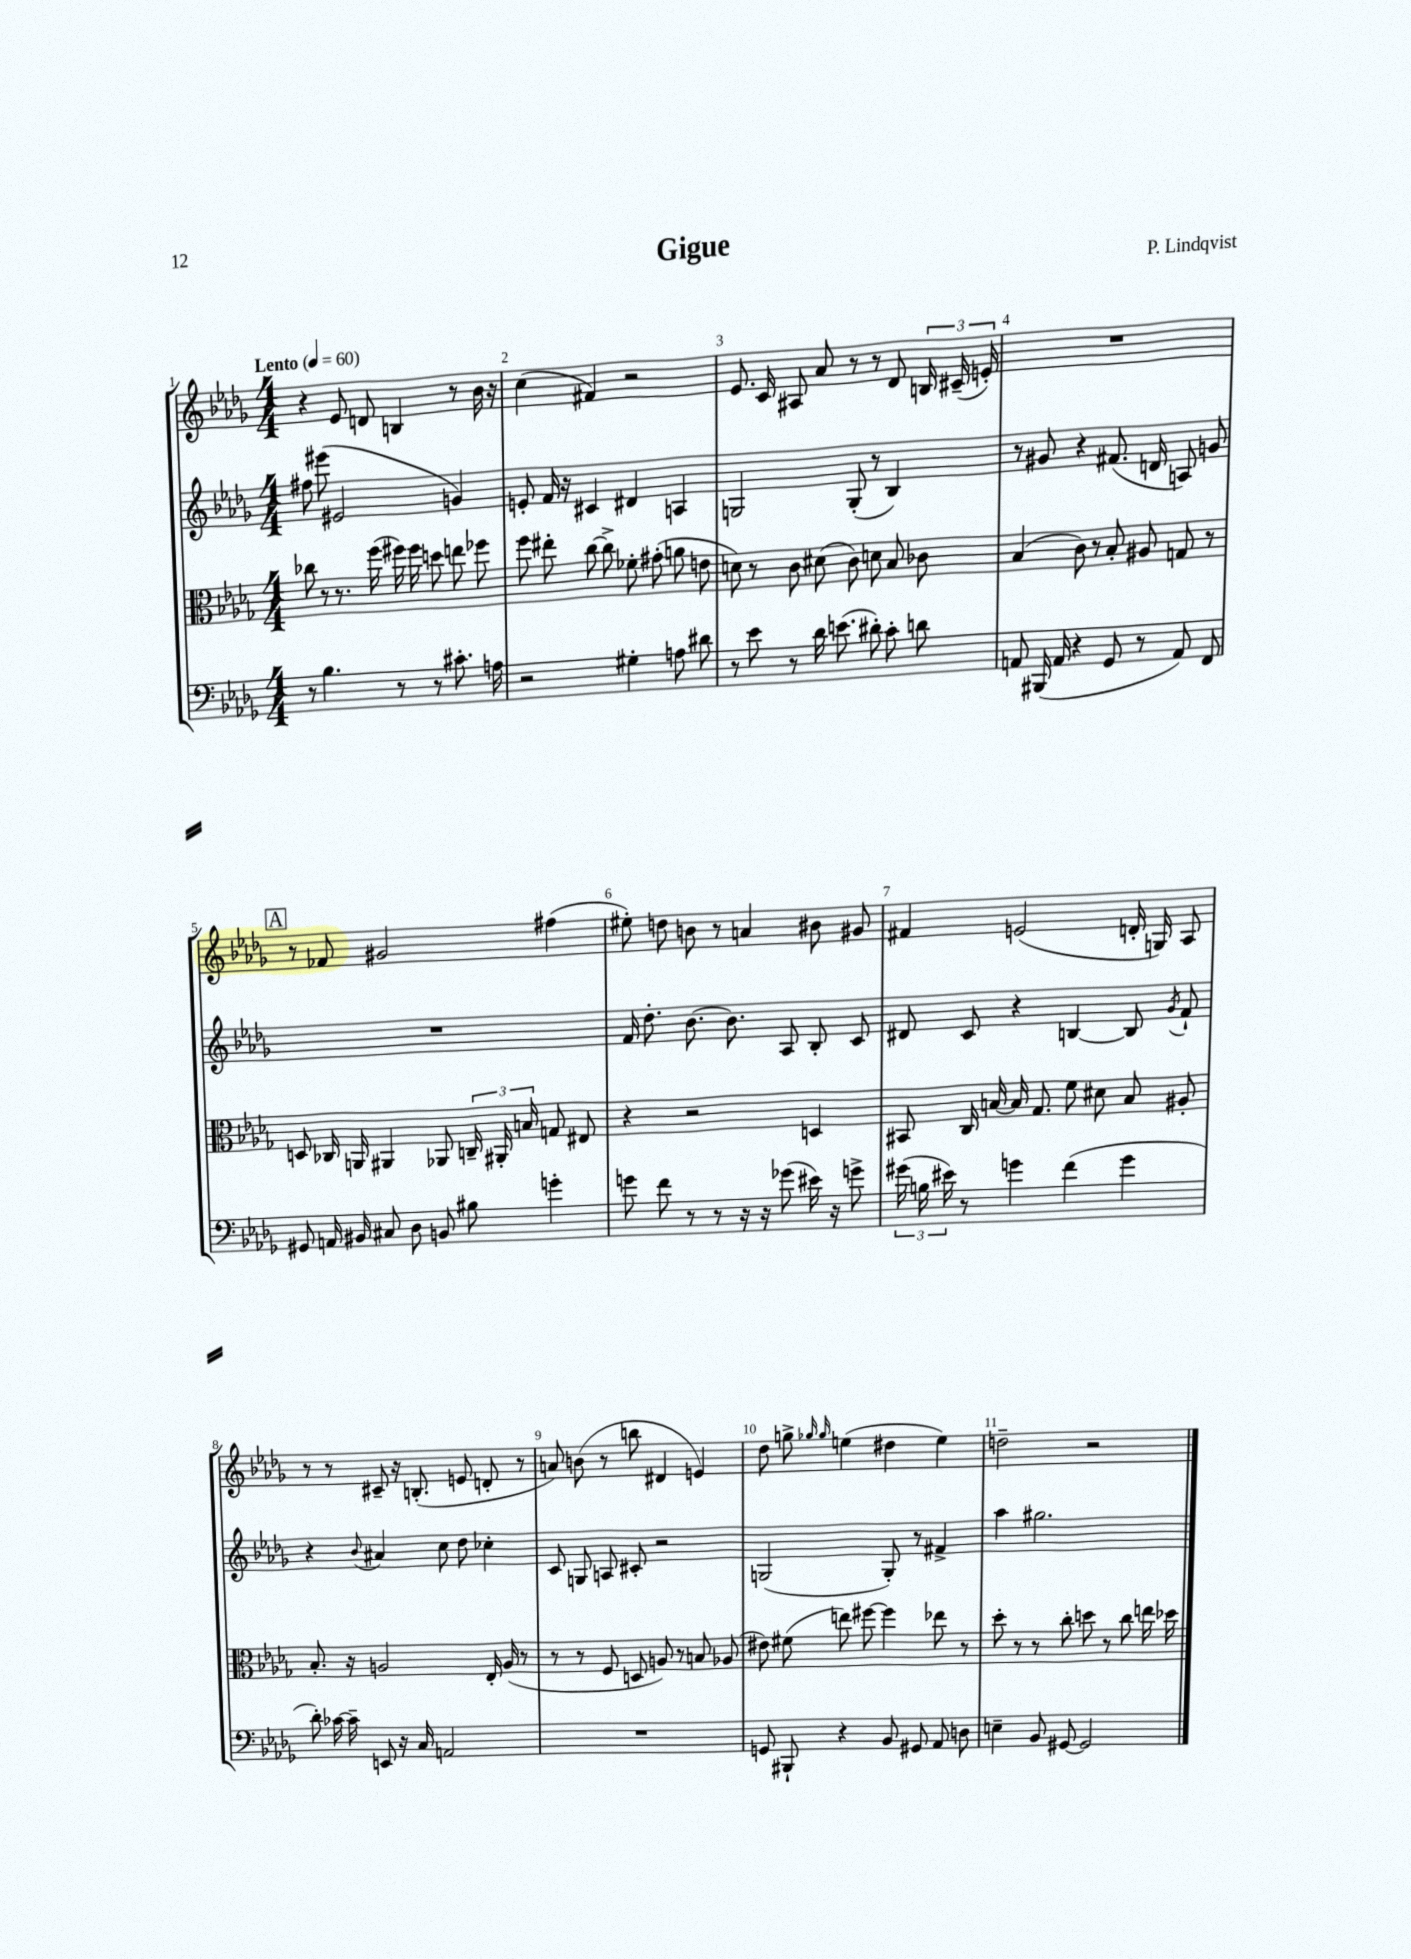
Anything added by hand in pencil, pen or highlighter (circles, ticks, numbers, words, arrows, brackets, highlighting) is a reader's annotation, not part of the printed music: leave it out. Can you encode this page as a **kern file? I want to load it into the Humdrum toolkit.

**kern	**kern	**kern	**kern
*staff4	*staff3	*staff2	*staff1
*clefF4	*clefC3	*clefG2	*clefG2
*k[b-e-a-d-g-]	*k[b-e-a-d-g-]	*k[b-e-a-d-g-]	*k[b-e-a-d-g-]
*M4/4	*M4/4	*M4/4	*M4/4
*MM60	*MM60	*MM60	*MM60
8r	8cc-\	8ff#\	4r
4.B-\	8r	(8eee#\	.
.	8.r	2e#/	8e-/
.	.	.	8d/
.	(16ff\	.	.
8r	16ff#\)	.	4B/
.	16ff#\	.	.
8r	8dd\	.	.
8.c#'\	8ee\	4g/)	8r
.	8ff-\	.	16b-\
16A\	.	.	16r
=	=	=	=
2r	8ff\	8e'/	(4cc\
.	8ee#'\	16f/	.
.	.	16r	.
.	[8cc\	4c#/	4f#/)
.	8cc^\]	.	.
4G#'\	8f-'\	4d#/	2r
.	(8g#'\	.	.
8A\	8a\	4A/	.
8d#\	8e\	.	.
=	=	=	=
8r	8d\)	2G/	8.e-/
8e-\	8r	.	.
.	.	.	16c/
8r	8c\	.	8A#/
16d-\	(8d#\	.	8a-/
(8.e\	.	.	.
.	8c\)	(8G'/	8r
8d#'\)	8d\	8r	8r
8c'\	8B-/	4B-/)	8d-/
8d\	8c-\	.	24B/
.	.	.	(24c#~/
.	.	.	24e'/)
=	=	=	=
8AA/	(4B-/	8r	1r
(16BBB#/	.	8g#/	.
16AA/	.	.	.
4r	8c\)	4r	.
.	8r	.	.
8GG-/	8B-'/	(8.f#/	.
8r	8A#/	.	.
.	.	16d/	.
8AA/)	8G/	8A/)	.
8FF/	8r	8g/	.
=	=	=	=
8GG#/	8D/	1r	8r
16AA/	16C-/	.	8f-/
16BB#/	16AA/	.	.
8C#/	4AA#/	.	2g#/
8D-\	.	.	.
8BB/	8AA-/	.	.
8B#\	24C~/	.	.
.	24AA#'/	.	.
.	24B/	.	.
4g'\	8G/	.	(4ff#\
.	8E#/	.	.
=	=	=	=
8g\	4r	16f/	8ee#'\)
.	.	8.dd-'\	.
8f\	.	.	8dd\
8r	2r	[8.b-\	8b\
8r	.	.	8r
.	.	8.b-\]	.
16r	.	.	4a/
16r	.	.	.
(8g-\	.	8A-/	.
16e#\)	4D/	8B-'/	8b#\
16r	.	.	.
8g^\	.	8c/	8g#/
=	=	=	=
(24g#\	8BB#/	8d#/	4f#/
24B\	.	.	.
24e#\)	.	.	.
8r	16C/	8c/	.
.	[16B/	.	.
4g\	16B/]	4r	(2e/
.	8.G-/	.	.
(4f\	8f\	[4B/	.
.	8d#\	.	.
4g\	8B/	8B/]	16d'/
.	.	.	16G/)
.	.	8qg-/	.
.	8A#'/	8f`/	8A-/
=	=	=	=
8d-'\)	8.B-'/	4r	8r
[16c-\	.	.	8r
16c-~\]	16r	.	.
.	.	8qqb-/	.
8EE/	2A/	4a#/	8c#~/
16r	.	.	16r
16C/	.	.	(8.B'/
2AA/	.	8cc\	.
.	.	8dd-\	8e/
.	16E-'/	4cc-'\	8d'/
.	(16A/	.	.
.	8r	.	8r
=	=	=	=
1r	8r	8c/	8a/)
.	8r	8G/	(8b\
.	8F/	8A/	8r
.	8D/	8c#'/	8bb\
.	8A/)	2r	4d#/
.	8r	.	.
.	8B/	.	4e/)
.	(8A-/	.	.
=	=	=	=
8GG/	8e#\)	(2G/	8dd-\
8BBB#`/	(8f#\	.	8gg^\
.	.	.	16qqgg-/
.	.	.	16qqgg-/
4r	8ee\)	.	(4ee\
.	[8ff#\	.	.
8BB-/	4ff#\]	8G'/)	4dd#\
8GG#/	.	8r	.
8AA-/	8ee-\	4f#^/	4ee\)
8D\	8r	.	.
=	=	=	=
4E~\	8dd-'\	4aa-\	2dd~\
.	8r	.	.
8BB-/	8r	2.gg#\	.
[8GG#/	8cc'\	.	.
2GG#/]	8dd\	.	2r
.	8r	.	.
.	8cc\	.	.
.	16ee\	.	.
.	16dd-\	.	.
==	==	==	==
*-	*-	*-	*-
